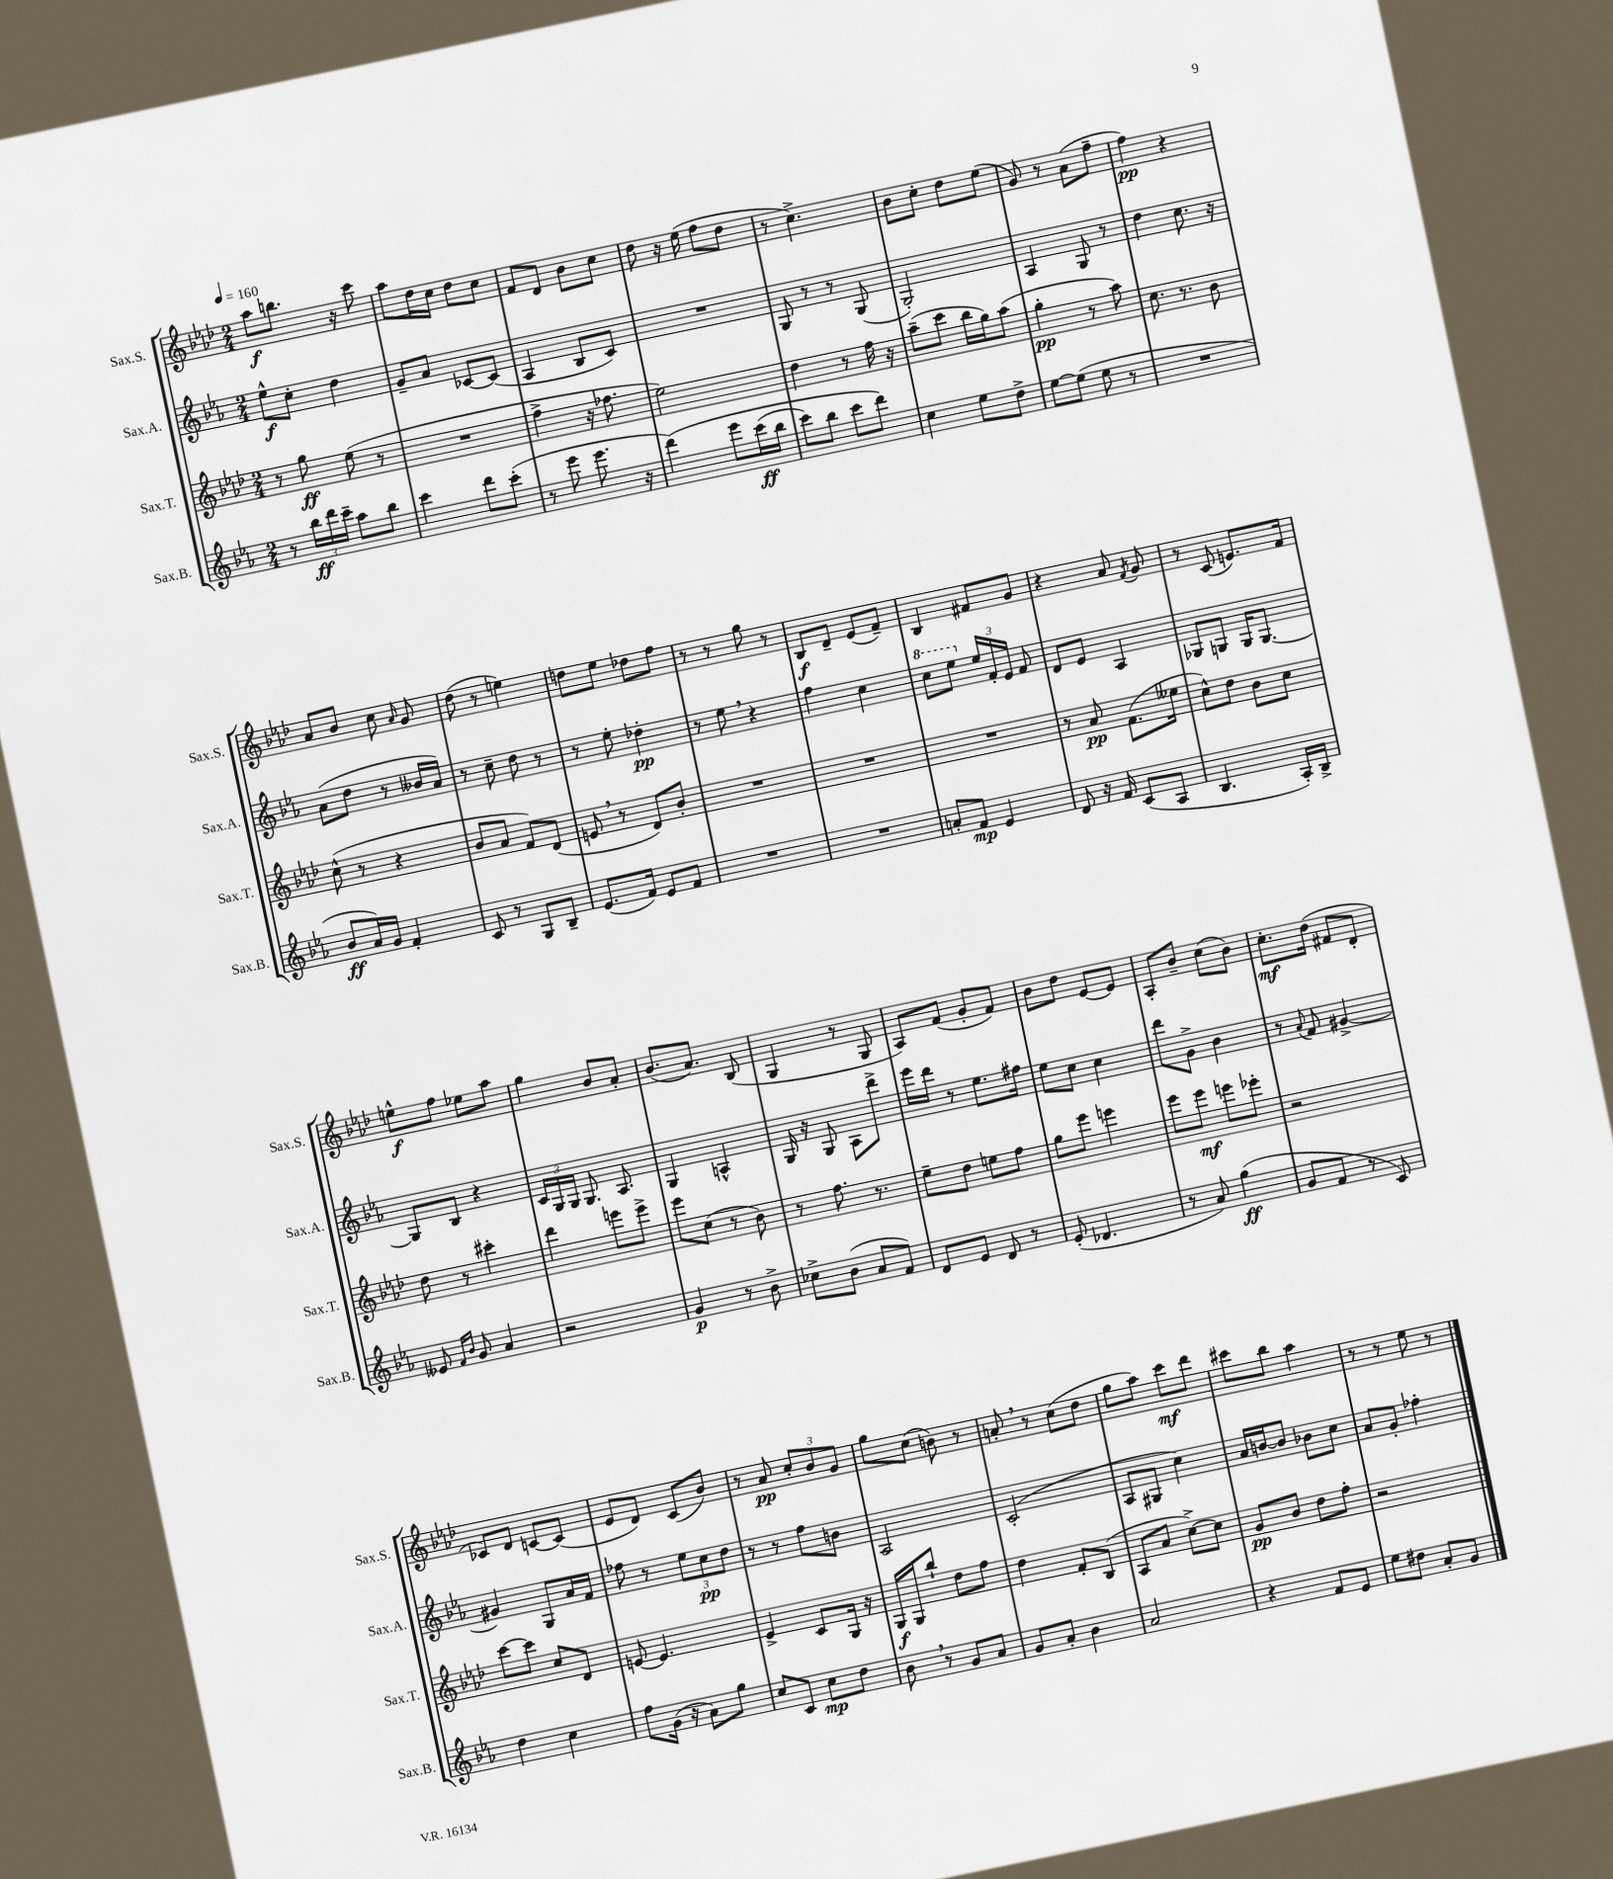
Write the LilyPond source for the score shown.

<<
\new StaffGroup <<
\new Staff = "s0" \with { instrumentName = "Sax.S." shortInstrumentName = "Sax.S." } {
    \clef treble \key aes \major \numericTimeSignature \time 2/4 \tempo 4 = 160
    \autoBeamOff aes''8[\f b''8.] r16 c'''8 |
    aes''8[ des''16 c''16] des''8[ c''8] |
    f'8[ des'8] bes'8[ c''8] |
    des''8 r16 ees''16( f''8[ des''8] |
    r8 c''4.->) |
    bes'8[ c''8]-. des''8[ ees''8]( |
    g'8) r8 aes'8[( f''8]-- |
    f''4\pp) r4 |
    aes'8[ bes'8] c''8 \grace { aes'16 } g'8 |
    des''8( r8 e''4) |
    d''8[ ees''8] des''8[ f''8] |
    r8 r8 g''8 r8 |
    bes8[\f des'8]-- ees'8[( f'8]--) |
    bes4 fis'8[ g'8] |
    r4 aes'8 \acciaccatura { f'8 } g'8 |
    r8 c'8( e'8.[) f'16] |
    e''8[-^\f f''8] ees''8[ aes''8] |
    g''4 bes'8[ aes'8]-. |
    bes'8.[( aes'8.]) bes8( |
    g4 r8 g8 |
    aes8[) f'8]( g'8[-. f'8]) |
    bes'8[ des''8] ees'8[~ ees'8] |
    aes8[-. bes'8]-- c''8[( bes'8]) |
    c''8.[-.\mf des''16]( fis'8[ des'8]-. |
    ces'8[) des'8] c'8[~ c'8]( |
    ees'8[ des'8]) c'8[( bes'8]) |
    r8 aes'8\pp \tuplet 3/2 { c''8[-. bes'8 g'8] } |
    g''8[ c''8]( b'8) r8 |
    a'8-. \breathe r8 c''8[( des''8] |
    g''8[ aes''8]) c'''8[\mf des'''8] |
    cis'''8[ bes''8] aes''4 |
    r8 r8 ees''8 r8 \bar "|." |
}
\new Staff = "s1" \with { instrumentName = "Sax.A." shortInstrumentName = "Sax.A." } {
    \clef treble \key ees \major \numericTimeSignature \time 2/4
    \autoBeamOff ees''8[-^\f c''8]-. d''4 |
    g'8[-- aes'8] ces'8[~ ces'8]( |
    aes4 bes8[ c'8]) |
    R2 |
    g8 r8 r8 g8( |
    g2-.) |
    aes4 g8 r8 |
    d''4 c''8. r16 |
    aes'8[( d''8] r8 beses'16[ aes'16]) |
    r8 c''8-- d''8 r8 |
    r8 ees''8-. des''4-.\pp |
    r8 ees''8 \breathe r4 |
    f''4 c''4 |
    \ottava #1 c'''8[ ees'''8] \ottava #0 \tuplet 3/2 { ees''16[ f'16-. ees'16] } f'8 |
    d'8[ ees'8] aes4 |
    ges8[ g8] g16[ g8.]~ |
    g8[ bes8] r4 |
    \tuplet 3/2 { c'16[ g16 g16] } g8. aes8. |
    g4 a4-^ |
    g16 r16 g8 aes8[ d'''8]-> |
    ees'''16[ d'''16] r8 ees''8.[ fis''16] |
    ees''8[ c''8] c''4 |
    d'''8[ g'8]-> bes'4 |
    r8 \appoggiatura { aes'8 } f'8 gis'4~-> |
    gis'4 g8[ aes'16 f'16] |
    fes''8 r8 \tuplet 3/2 { ees''8[ c''8\pp d''8] } |
    r8 r8 f''8[ b'8] |
    aes2 |
    c'2-.( |
    aes8[ gis8] c''4) |
    aes'16[ b'16~ b'8] bes'8[ c''8] |
    aes'8[ g'8]-. fes''4-. \bar "|." |
}
\new Staff = "s2" \with { instrumentName = "Sax.T." shortInstrumentName = "Sax.T." } {
    \clef treble \key aes \major \numericTimeSignature \time 2/4
    \autoBeamOff r8 g''8\ff ees''8( r8 |
    R2 |
    f''4-> r16 fes''8. |
    ees''2) |
    des''4 r8 f''16 r16 |
    aes''8[--( c'''8] bes''16[ g''16) aes''8]( |
    g''4-.\pp r8 aes''8) |
    c''8. r8. bes'8 |
    c''8-^( r8 r4 |
    bes'8[ aes'8] f'8[) des'8]( |
    e'8 \breathe r8 des'8[) bes'8]-. |
    R2 |
    R2 |
    R2 |
    r8 aes'8\pp f'8.[( eeses''16] |
    c''8[-^) des''8] bes'8[ c''8] |
    des''8 r8 cis'''4-. |
    des'''4 e'''8[ e'''8]-> |
    ees'''8[ c''8]( r8 bes'8) |
    r8 f''8. r8. |
    ees''8[-- des''8] e''8[ f''8] |
    g''8[ ees'''8] e'''4 |
    ees'''8[ ees'''8]\mf e'''8[ ees'''8]-. |
    r2 |
    c'''8[~ c'''8] c''8[ des'8] |
    e'8~ e'4. |
    ees'4-> c'8[ g16] r16 |
    g16[\f g16 bes''8]-! des''8[ f''8] |
    des''4 f'8[-. bes8]( |
    aes8[ aes'8] c''8[~->) c''8] |
    g'8[\pp bes'8] des''8[ f''8]-. |
    r2 \bar "|." |
}
\new Staff = "s3" \with { instrumentName = "Sax.B." shortInstrumentName = "Sax.B." } {
    \clef treble \key ees \major \numericTimeSignature \time 2/4
    \autoBeamOff r8 \tuplet 3/2 { bes''16[\ff d'''16 c'''16]-- } aes''8[ bes''8] |
    c'''4 d'''8[ c'''8]-.( |
    r8 ees'''8 ees'''8. r16 |
    d'''4)\( ees'''8[ c'''16\ff( bes''16] |
    c'''8[) bes''8] c'''8[ d'''8]\) |
    c''4 ees''8[ d''8]-> |
    ees''8[~ ees''8]( ees''8 r8 |
    R2 |
    bes'8[\ff aes'16) g'16] f'4-. |
    c'8 r8 g8[ bes8]-- |
    ees'8.[( f'16]) ees'8[ f'8] |
    R2 |
    R2 |
    a'8[-. f'8]\mp ees'4 |
    d'8 r16 f'16 c'8[( aes8] |
    bes4. aes16[-.) bes16]-> |
    eeses'8 \grace { f'16[ bes'16] } g'8 aes'4 |
    r2 |
    g'4\p r8 bes'8-> |
    ces''8[-> bes'8]( aes'8[ f'8]) |
    d'8[ ees'8] d'8 r8 |
    ees'8-.( des'4. |
    r8 aes'8) g''4\ff( |
    g'8[ f'8] r8 c'8) |
    d''4 c''4 |
    f''8[ g'16]( r16 aes'8[) g''8] |
    c''8[ c'8] c''8[\mp d''8] |
    bes'8 \breathe r8 g'8[ aes'8] |
    g'8[ aes'8]-. bes'4 |
    aes'2 |
    r4 f'8[ ees'8] |
    ees''8[ dis''8] aes'8[-. g'8] \bar "|." |
}
>>
>>
\layout { \context { \Score \remove "Bar_number_engraver" } }
